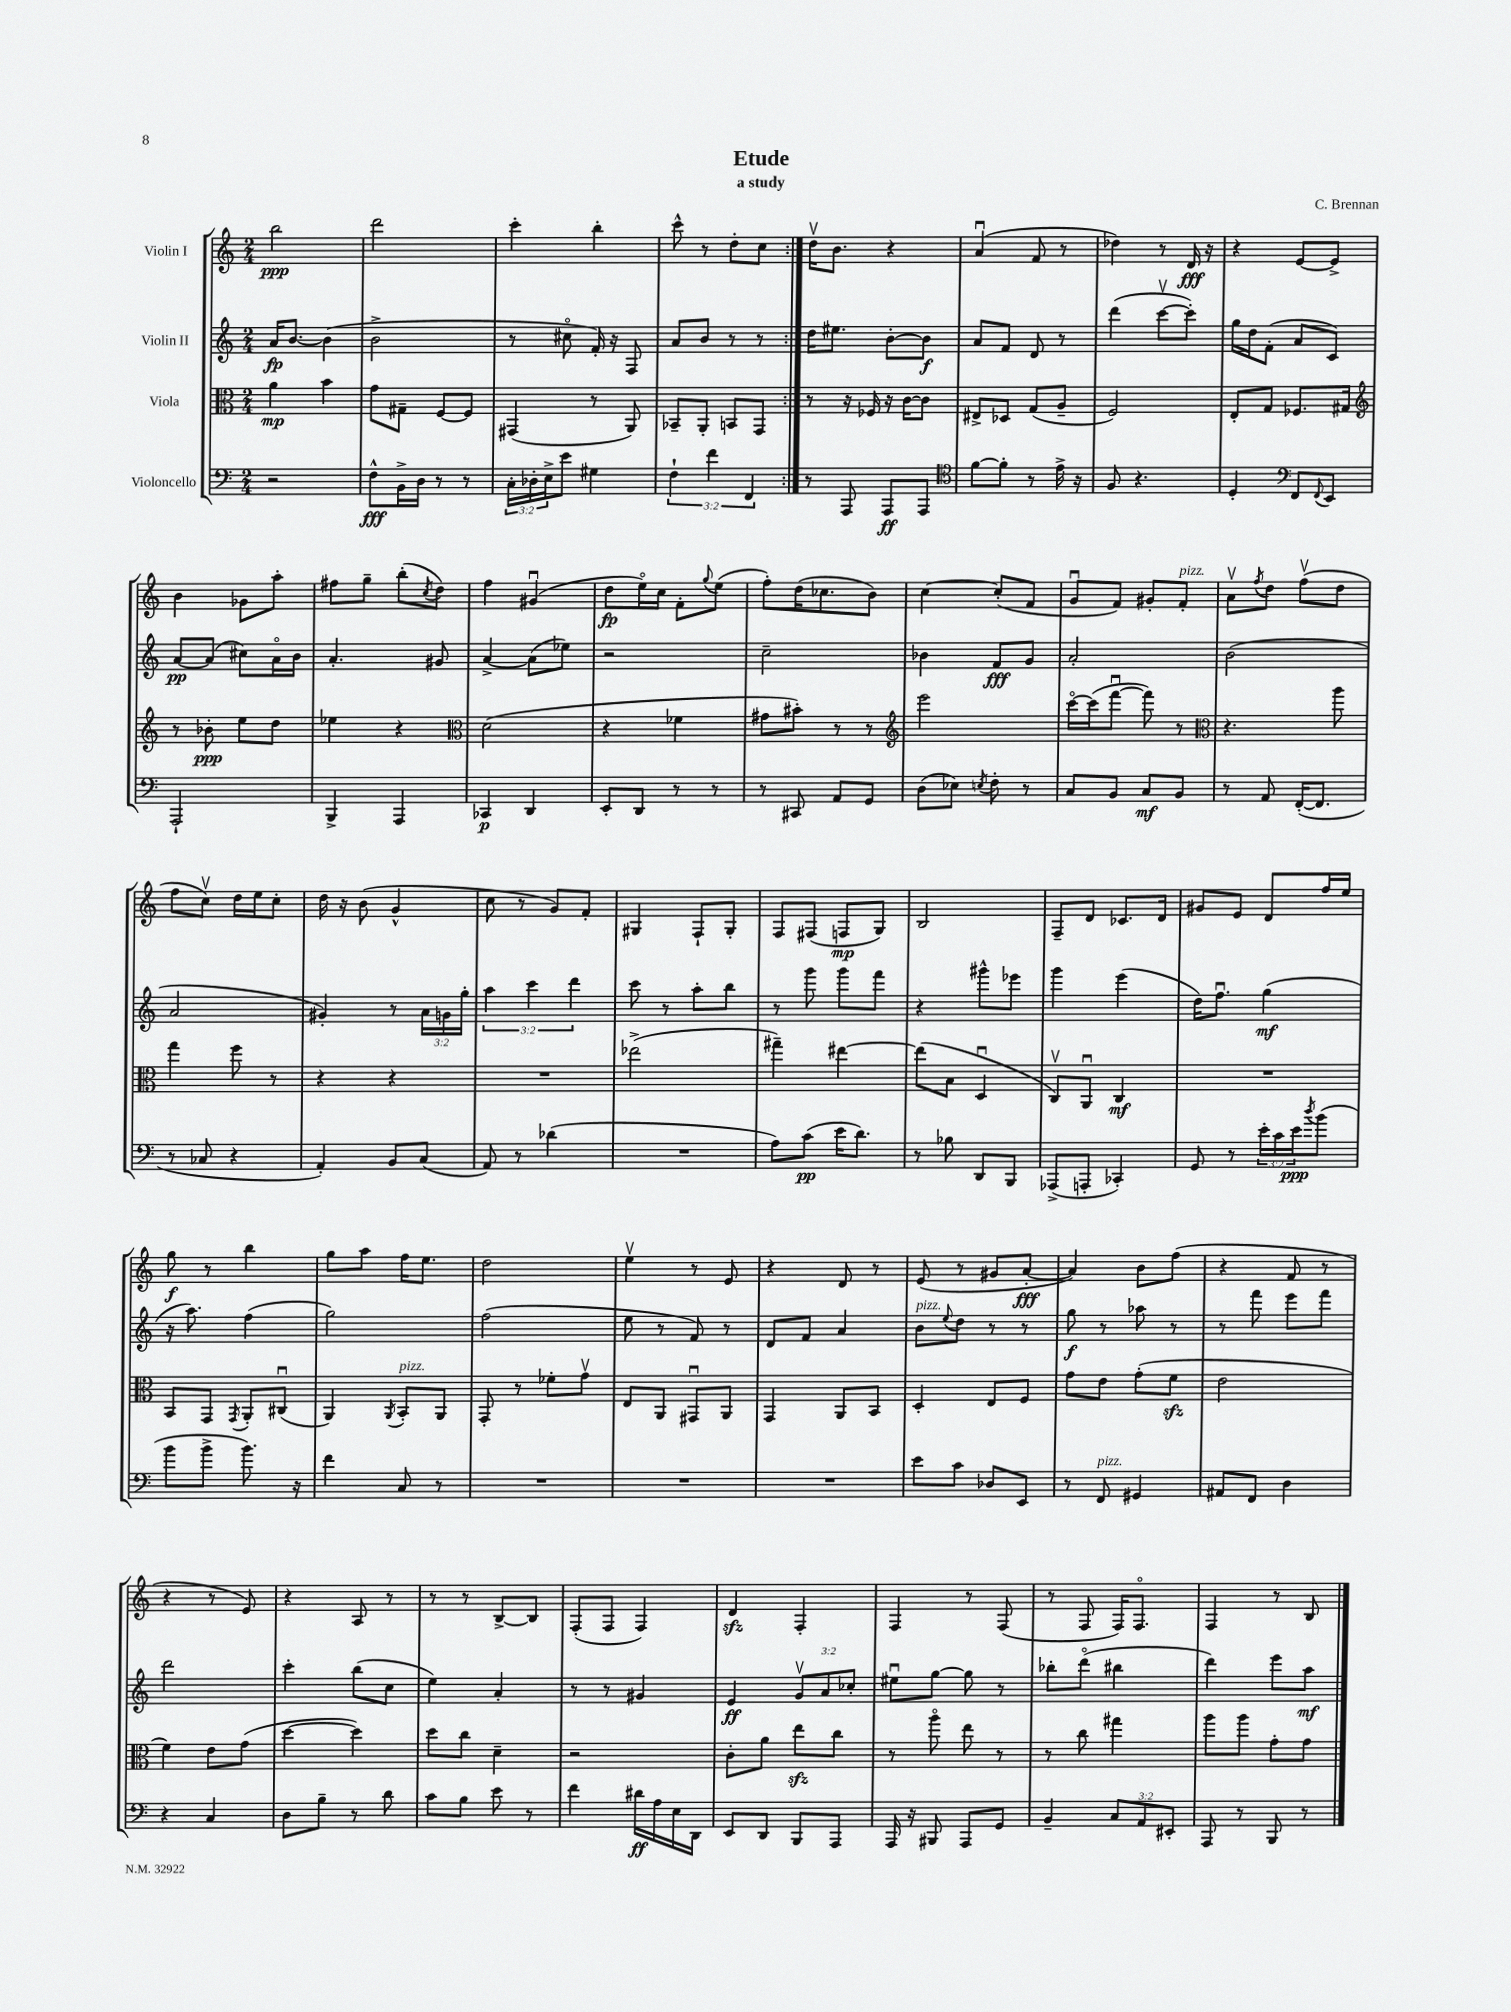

**kern	**dynam	**kern	**dynam	**kern	**dynam	**kern	**dynam
*part4	*part4	*part3	*part3	*part2	*part2	*part1	*part1
*staff4	*staff4	*staff3	*staff3	*staff2	*staff2	*staff1	*staff1
*I"Violoncello	*	*I"Viola	*	*I"Violin II	*	*I"Violin I	*
*clefF4	*	*clefC3	*	*clefG2	*	*clefG2	*
*k[]	*	*k[]	*	*k[]	*	*k[]	*
*M2/4	*	*M2/4	*	*M2/4	*	*M2/4	*
=1	=1	=1	=1	=1	=1	=1	=1
2r	.	4a\	mp	16a/KL	fp	2bb\	ppp
.	.	.	.	[8.b/J	.	.	.
.	.	4b\	.	(4b\]	.	.	.
=2	=2	=2	=2	=2	=2	=2	=2
8F^^\L	fff	8g\L	.	2b^\	.	2ddd\	.
16BB^\L	.	8G#X~\J	.	.	.	.	.
16D\JJ	.	.	.	.	.	.	.
8r	.	[8F/L	.	.	.	.	.
8r	.	8F/J]	.	.	.	.	.
=3	=3	=3	=3	=3	=3	=3	=3
24C'\LL	.	(4GG#X/	.	8r	.	4ccc'\	.
24D-X'\	.	.	.	.	.	.	.
24E^\J	.	.	.	.	.	.	.
8e\J	.	.	.	8cc#X\	.	.	.
4G#X\	.	8r	.	16f'/)	.	4bb'\	.
.	.	.	.	16r	.	.	.
.	.	8AA/)	.	8F/	.	.	.
=4	=4	=4	=4	=4	=4	=4	=4
6F`\	.	8BB-X~/L	.	8a/L	.	8ccc^^\	.
.	.	8AA'/J	.	8b/J	.	8r	.
6f\	.	.	.	.	.	.	.
.	.	8BBn/L	.	8r	.	8dd'\L	.
6FF/	.	.	.	.	.	.	.
.	.	8GG/J	.	8r	.	8cc\J	.
=5:|!	=5:|!	=5:|!	=5:|!	=5:|!	=5:|!	=5:|!	=5:|!
8r	.	8r	.	16dd\KL	.	16ddv\KL	.
.	.	.	.	8.ee#X\J	.	8.b\J	.
8AAA/	.	16r	.	.	.	.	.
.	.	16F-X/	.	.	.	.	.
8AAA/L	ff	16r	.	[8b'\L	.	4r	.
.	.	[16c\KL	.	.	.	.	.
8AAA/J	.	8c\J]	.	8b\J]	f	.	.
=6	=6	=6	=6	=6	=6	=6	=6
*clefC4	*	*	*	*	*	*	*
[8f\L	.	8E#X^/L	.	8a/L	.	(4au/	.
8f'\J]	.	8D-X/J	.	8f/J	.	.	.
8r	.	(8G/L	.	8d/	.	8f/	.
16e^\	.	8A~/J	.	8r	.	8r	.
16r	.	.	.	.	.	.	.
=7	=7	=7	=7	=7	=7	=7	=7
8F/	.	2F/)	.	(4ddd\	.	4dd-X\)	.
4.r	.	.	.	.	.	.	.
.	.	.	.	[8cccv\L	.	8r	.
.	.	.	.	8ccc'\J])	.	16d/	fff
.	.	.	.	.	.	16r	.
=8	=8	=8	=8	=8	=8	=8	=8
4D'/	.	8E'/L	.	16gg\LL	.	4r	.
.	.	.	.	16dd\J	.	.	.
.	.	8G/J	.	(8f'\J	.	.	.
*clefF4	*	*	*	*	*	*	*
8FF/L	.	8.F-X/L	.	8a/L	.	[8e/L	.
8qqFF/	.	.	.	.	.	.	.
8EE/J	.	.	.	8c/J)	.	8e^/J]	.
.	.	16G#X/Jk	.	.	.	.	.
!!LO:LB:g=z
=9	=9	=9	=9	=9	=9	=9	=9
*	*	*clefG2	*	*	*	*	*
2AAA`/	.	8r	.	[8a/L	pp	4b\	.
.	.	8b-X'\	ppp	(8a/J]	.	.	.
.	.	8ee\L	.	8cc#X\L)	.	8g-X\L	.
.	.	8dd\J	.	16a\L	.	8aa'\J	.
.	.	.	.	16b\JJ	.	.	.
=10	=10	=10	=10	=10	=10	=10	=10
4BBB^/	.	4ee-X\	.	4.a'/	.	8ff#X\L	.
.	.	.	.	.	.	8gg~\J	.
4AAA/	.	4r	.	.	.	(8bb'\L	.
.	.	.	.	.	.	8qcc/	.
.	.	.	.	8g#X/	.	8dd\J)	.
=11	=11	=11	=11	=11	=11	=11	=11
*	*	*clefC3	*	*	*	*	*
4CC-X/	p	(2d\	.	[4a^/	.	4ff\	.
4DD/	.	.	.	(8a\L]	.	(4g#Xu/	.
.	.	.	.	8ee-X\J)	.	.	.
=12	=12	=12	=12	=12	=12	=12	=12
8EE'/L	.	4r	.	2r	.	8dd\L	fp
8DD/J	.	.	.	.	.	16ee\L)	.
.	.	.	.	.	.	16cc\JJ	.
8r	.	4f-X\	.	.	.	8f'\L	.
.	.	.	.	.	.	8qqgg/	.
8r	.	.	.	.	.	(8ee\J	.
=13	=13	=13	=13	=13	=13	=13	=13
8r	.	8g#X\L	.	2cc~\	.	8ff'\L)	.
8CC#X/	.	8b#X'\J)	.	.	.	(16dd\K	.
.	.	.	.	.	.	8.cc-X\	.
8AA/L	.	8r	.	.	.	.	.
8GG/J	.	8r	.	.	.	8b\J)	.
=14	=14	=14	=14	=14	=14	=14	=14
*	*	*clefG2	*	*	*	*	*
(8D\L	.	2eee\	.	4b-X\	.	[4cc\	.
8E-X\J)	.	.	.	.	.	.	.
8qEn/	.	.	.	.	.	.	.
8F'\	.	.	.	8f/L	fff	(8cc'/L]	.
8r	.	.	.	8g/J	.	8f/J	.
=15	=15	=15	=15	=15	=15	=15	=15
8C/L	.	[16ccc\LL	.	2a'/	.	8gu/L	.
.	.	(16ccc\J]	.	.	.	.	.
8BB/J	.	[8fffu\J	.	.	.	8f/J)	.
8C/L	mf	8fff\])	.	.	.	8g#X'/L	.
!	!	!	!	!	!	!LO:TX:a:i:t=pizz.	!
8BB/J	.	8r	.	.	.	8f'/J	.
=16	=16	=16	=16	=16	=16	=16	=16
*	*	*clefC3	*	*	*	*	*
8r	.	4.r	.	(2b\	.	8av\L	.
.	.	.	.	.	.	8qff/	.
8AA/	.	.	.	.	.	8dd\J	.
([16FF'/KL	.	.	.	.	.	(8ffv\L	.
8.FF/J]	.	.	.	.	.	.	.
.	.	8aa\	.	.	.	8dd\J	.
!!LO:LB:g=z
=17	=17	=17	=17	=17	=17	=17	=17
8r	.	4gg\	.	2a/	.	8ff\L	.
8C-X/	.	.	.	.	.	8ccv\J)	.
4r	.	8ff\	.	.	.	16dd\LL	.
.	.	.	.	.	.	16ee\J	.
.	.	8r	.	.	.	8cc'\J	.
=18	=18	=18	=18	=18	=18	=18	=18
4AA'/)	.	4r	.	4g#X'/)	.	16dd\	.
.	.	.	.	.	.	16r	.
.	.	.	.	.	.	(8b\	.
8BB/L	.	4r	.	8r	.	4g^^/	.
(8C/J	.	.	.	24a\LL	.	.	.
.	.	.	.	24gn\	.	.	.
.	.	.	.	24gg'\JJ	.	.	.
=19	=19	=19	=19	=19	=19	=19	=19
8AA/)	.	2r	.	6aa\	.	8cc\	.
8r	.	.	.	.	.	8r	.
.	.	.	.	6ccc\	.	.	.
(4d-X\	.	.	.	.	.	8g/L)	.
.	.	.	.	6ddd\	.	.	.
.	.	.	.	.	.	8f'/J	.
=20	=20	=20	=20	=20	=20	=20	=20
2r	.	(2ee-X^\	.	8ccc\	.	4G#X/	.
.	.	.	.	8r	.	.	.
.	.	.	.	8aa'\L	.	8F`/L	.
.	.	.	.	8bb\J	.	8G#'/J	.
=21	=21	=21	=21	=21	=21	=21	=21
8A\L)	.	4gg#X~\)	.	8r	.	8F/L	.
(8c\J	pp	.	.	8ggg\	.	(8F#X/J	.
16e\KL	.	[4ee#X\	.	8ggg\L	.	8Fn/L	mp
8.d\J)	.	.	.	.	.	.	.
.	.	.	.	8fff\J	.	8G/J)	.
=22	=22	=22	=22	=22	=22	=22	=22
8r	.	(8ee#\L]	.	4r	.	2B/	.
8B-X\	.	8B\J	.	.	.	.	.
8DD/L	.	4Du/	.	8ggg#X^^\L	.	.	.
8BBB/J	.	.	.	8eee-X\J	.	.	.
=23	=23	=23	=23	=23	=23	=23	=23
(8AAA-X^/L	.	8Cv/L)	.	4ggg\	.	8F~/L	.
8AAAn'/J	.	8AAu/J	.	.	.	8d/J	.
4CC-X'/)	.	4C/	mf	(4eee\	.	8.c-X/L	.
.	.	.	.	.	.	16d/Jk	.
=24	=24	=24	=24	=24	=24	=24	=24
8GG/	.	2r	.	16dd\KL)	.	8g#X/L	.
.	.	.	.	8.ffu\J	.	.	.
8r	.	.	.	.	.	8e/J	.
24e'\LL	.	.	.	(4gg\	mf	8d/L	.
24c\	.	.	.	.	.	.	.
24e\J	ppp	.	.	.	.	.	.
8qdd/	.	.	.	.	.	.	.
(8b\J	.	.	.	.	.	16ff/L	.
.	.	.	.	.	.	16ee/JJ	.
!!LO:LB:g=z
=25	=25	=25	=25	=25	=25	=25	=25
8b\L	.	8BB/L	.	16r	.	8gg\	f
.	.	.	.	8.aa\)	.	.	.
8b^\J	.	8GG/J	.	.	.	8r	.
.	.	8qGG/	.	.	.	.	.
8.b\)	.	8AA'/L	.	(4ff\	.	4bb\	.
.	.	(8C#Xu/J	.	.	.	.	.
16r	.	.	.	.	.	.	.
=26	=26	=26	=26	=26	=26	=26	=26
4f\	.	4AA/)	.	2gg\)	.	8gg\L	.
.	.	.	.	.	.	8aa\J	.
.	.	8qAA/	.	.	.	.	.
!	!	!LO:TX:a:i:t=pizz.	!	!	!	!	!
8C/	.	8BB'/L	.	.	.	16ff\KL	.
.	.	.	.	.	.	8.ee\J	.
8r	.	8AA/J	.	.	.	.	.
=27	=27	=27	=27	=27	=27	=27	=27
2r	.	8GG'/	.	(2ff\	.	2dd\	.
.	.	8r	.	.	.	.	.
.	.	8f-X'\L	.	.	.	.	.
.	.	8gv\J	.	.	.	.	.
=28	=28	=28	=28	=28	=28	=28	=28
2r	.	8E/L	.	8ee\	.	4eev\	.
.	.	8AA/J	.	8r	.	.	.
.	.	8GG#Xu/L	.	8f/)	.	8r	.
.	.	8AA/J	.	8r	.	8e/	.
=29	=29	=29	=29	=29	=29	=29	=29
2r	.	4GG/	.	8d/L	.	4r	.
.	.	.	.	8f/J	.	.	.
.	.	8AA/L	.	4a/	.	8d/	.
.	.	8BB/J	.	.	.	8r	.
=30	=30	=30	=30	=30	=30	=30	=30
!	!	!	!	!LO:TX:a:i:t=pizz.	!	!	!
8e\L	.	4D'/	.	8b\L	.	(8e/	.
.	.	.	.	8qqee/	.	.	.
8c\J	.	.	.	8dd\J	.	8r	.
8D-X/L	.	8E/L	.	8r	.	8g#X/L	.
8EE/J	.	8F/J	.	8r	.	[8a'/J	fff
=31	=31	=31	=31	=31	=31	=31	=31
8r	.	8g\L	.	8gg\	f	4a/])	.
!LO:TX:a:i:t=pizz.	!	!	!	!	!	!	!
8FF/	.	8e\J	.	8r	.	.	.
4GG#X/	.	(8g'\L	.	8aa-X\	.	8b\L	.
.	.	8fzz\J	.	8r	.	(8ff\J	.
=32	=32	=32	=32	=32	=32	=32	=32
8AA#X/L	.	2e\	.	8r	.	4r	.
8FF/J	.	.	.	8fff\	.	.	.
4D\	.	.	.	8eee\L	.	8f/	.
.	.	.	.	8fff\J	.	8r	.
!!LO:LB:g=z
=33	=33	=33	=33	=33	=33	=33	=33
4r	.	4f\)	.	2ddd\	.	4r	.
4C/	.	8e\L	.	.	.	8r	.
.	.	(8g\J	.	.	.	8e/)	.
=34	=34	=34	=34	=34	=34	=34	=34
8D\L	.	[4dd\	.	4ccc'\	.	4r	.
8B~\J	.	.	.	.	.	.	.
8r	.	4dd\])	.	(8bb\L	.	8A/	.
8d\	.	.	.	8cc\J	.	8r	.
=35	=35	=35	=35	=35	=35	=35	=35
8c\L	.	8dd\L	.	4ee\)	.	8r	.
8B\J	.	8cc\J	.	.	.	8r	.
8e\	.	4d~\	.	4a'/	.	[8B^/L	.
8r	.	.	.	.	.	8B/J]	.
=36	=36	=36	=36	=36	=36	=36	=36
4f\	.	2r	.	8r	.	(8F'/L	.
.	.	.	.	8r	.	8F/J	.
16d#X\LL	ff	.	.	4g#X/	.	4F/)	.
16A\	.	.	.	.	.	.	.
16E\	.	.	.	.	.	.	.
16DD\JJ	.	.	.	.	.	.	.
=37	=37	=37	=37	=37	=37	=37	=37
8EE/L	.	8c'\L	.	4e/	ff	4dzz/	.
8DD/J	.	8a\J	.	.	.	.	.
8BBB/L	.	8eezz\L	.	12gv/L	.	4F'/	.
.	.	.	.	12a/	.	.	.
8AAA/J	.	8cc\J	.	.	.	.	.
.	.	.	.	12cc-X'/J	.	.	.
=38	=38	=38	=38	=38	=38	=38	=38
16AAA/	.	8r	.	8ee#Xu\L	.	4F/	.
16r	.	.	.	.	.	.	.
8BBB#X/	.	8aa\	.	[8gg\J	.	.	.
8AAA/L	.	8ee\	.	8gg\]	.	8r	.
8GG/J	.	8r	.	8r	.	(8F/	.
=39	=39	=39	=39	=39	=39	=39	=39
4BB~/	.	8r	.	8bb-X'\L	.	8r	.
.	.	8cc\	.	(8ddd\J	.	8F/	.
12C/L	.	4gg#X\	.	4bb#X\	.	16F/KL)	.
.	.	.	.	.	.	8.F/J	.
12AA/	.	.	.	.	.	.	.
12EE#X'/J	.	.	.	.	.	.	.
=40	=40	=40	=40	=40	=40	=40	=40
8AAA/	.	8aa\L	.	4ddd\)	.	4F/	.
8r	.	8aa\J	.	.	.	.	.
8BBB/	.	8g'\L	.	8eee\L	.	8r	.
8r	.	8g\J	.	8aa\J	mf	8B/	.
==	==	==	==	==	==	==	==
*-	*-	*-	*-	*-	*-	*-	*-
